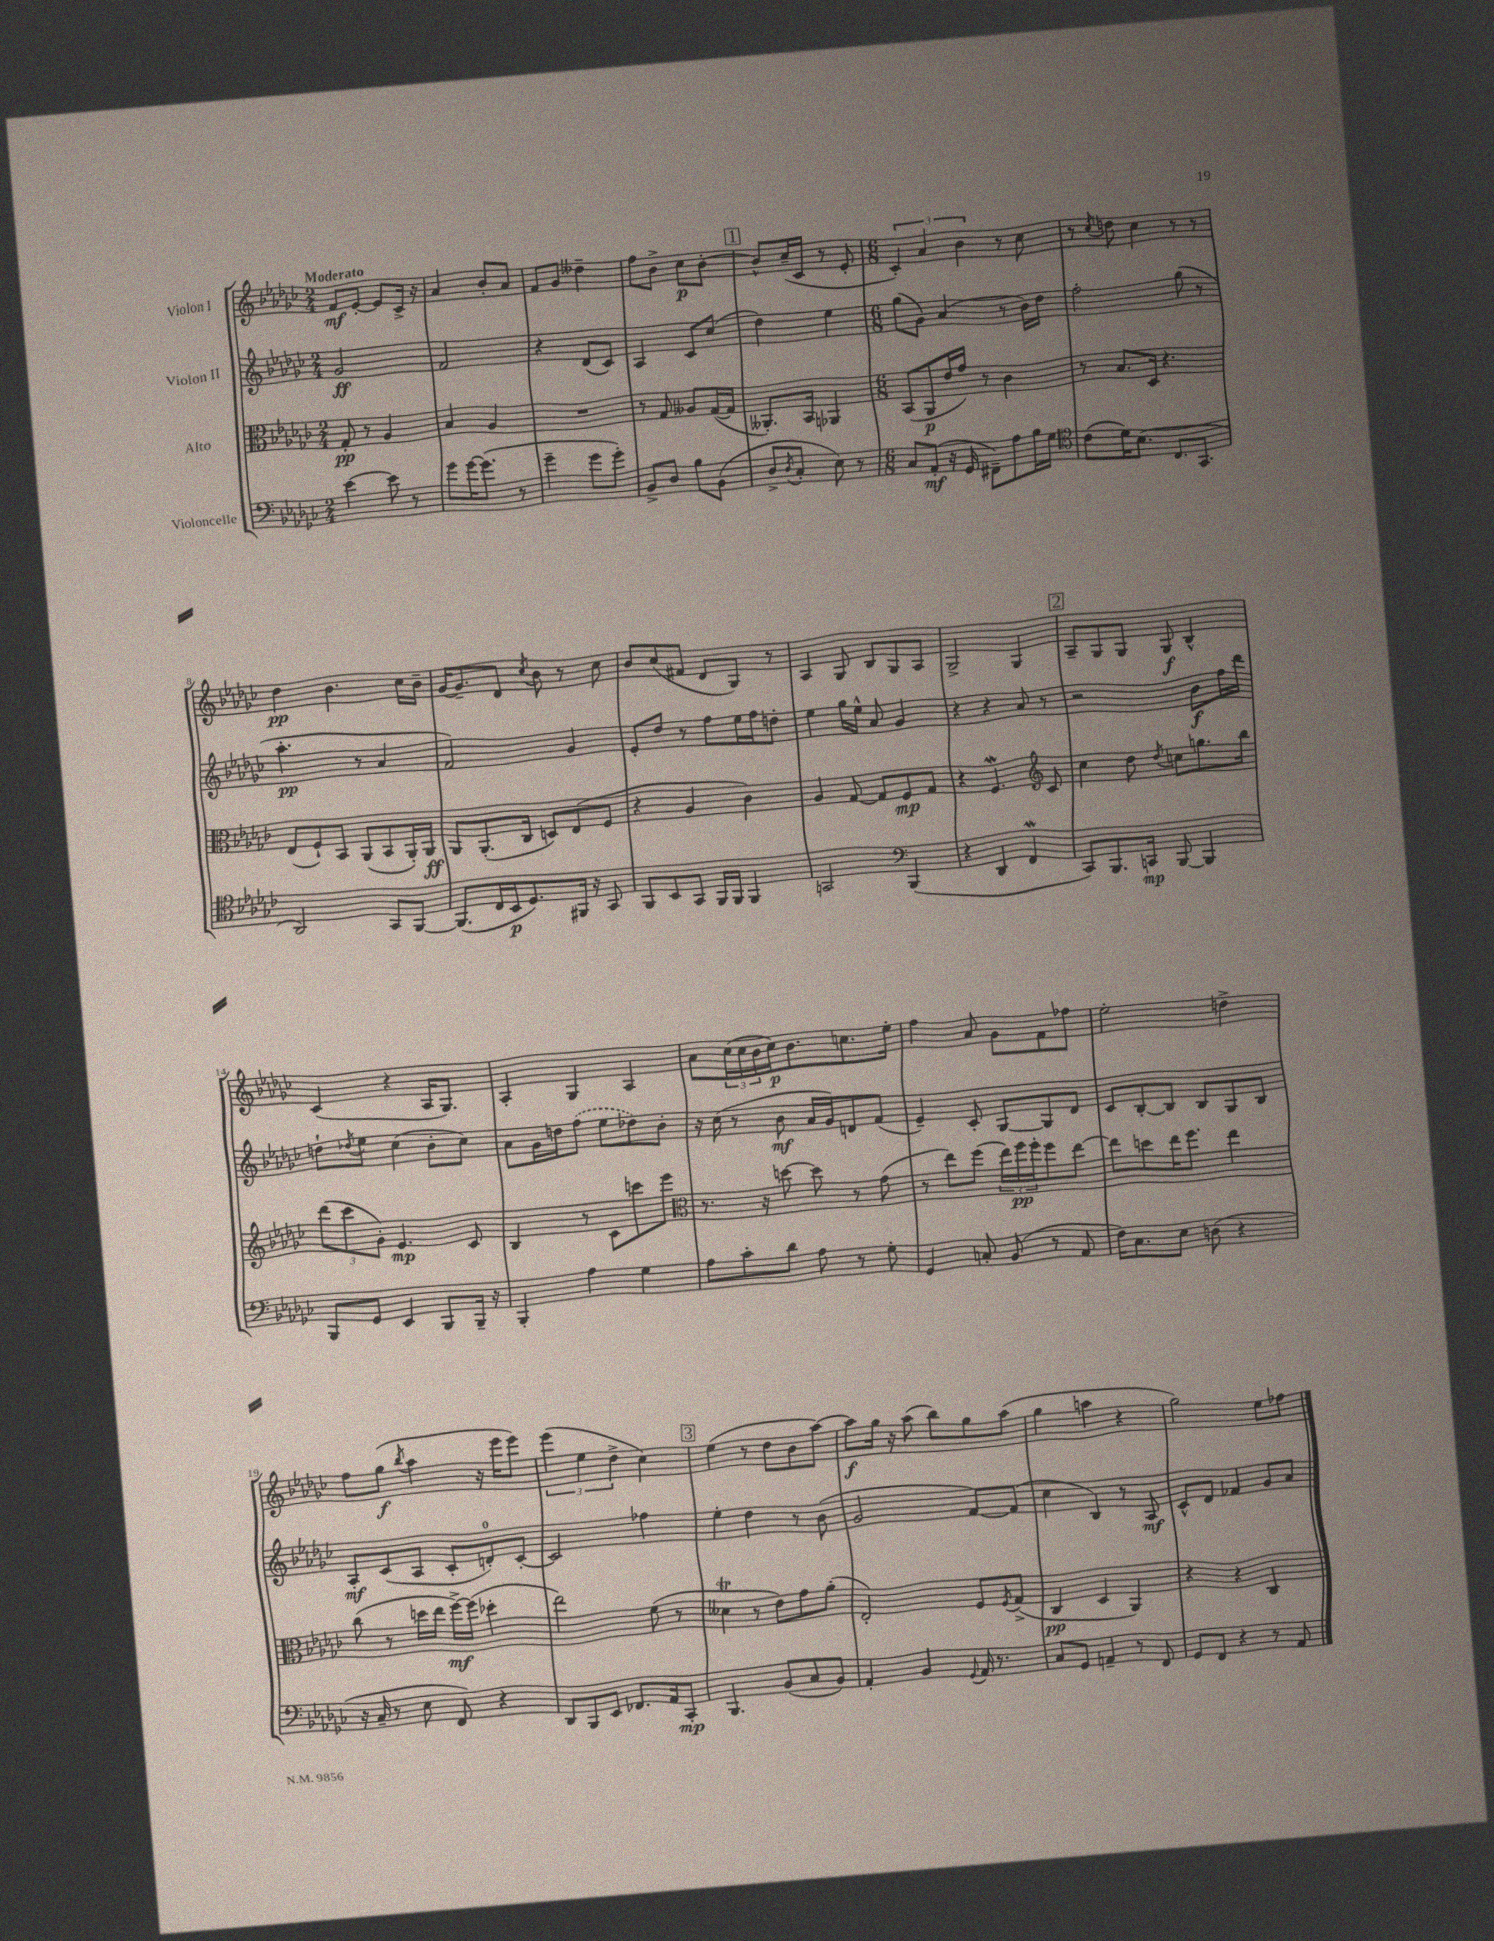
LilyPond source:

<<
\new StaffGroup <<
\new Staff = "s0" \with { instrumentName = "Violon I" } {
    \clef treble \key ges \major \numericTimeSignature \time 2/4 \tempo "Moderato"
    f'8\mf ees'8~-. ees'8 ces'16-> r16 |
    aes'4 bes'8-. aes'8 |
    f'8 ges'8 deses''4-- |
    f''8 bes'8-> ces''8\p bes'8~-. |
    \mark \markup { \box "1" } bes'8-^ ces''16--( ces'16 r8 ees'8-. |
    \numericTimeSignature \time 6/8 \tuplet 3/2 { ces'4-.) aes'4 bes'4 } r8 ces''8 |
    r8 \acciaccatura { ces''8 } d''8 ces''4 r8 r8 |
    des''4\pp bes'4. ces''16 bes'16-- |
    ges'16~ ges'8.-- des'8 \acciaccatura { ces''8 } bes'8 r8 ces''8 |
    bes'8 ces''8( fis'8 des'8 ges8) r8 |
    aes4 ges8 bes8 ges8 aes8 |
    ges2-> ges4 |
    \mark \markup { \box "2" } aes8-- ges8 ges8 ges8\f bes4-^ |
    ces'4( r4 aes16 ges8.) |
    aes4-. ges4 aes4 |
    aes'8 \tuplet 3/2 { ces''16( ces''16 bes'16 } ces''16\p) bes'8. c''8. ees''16-. |
    f''4 aes'8 ges'8 f'8 fes''8 |
    ees''2-. d''4-> |
    f''8 ges''8\f( \acciaccatura { bes''8 } aes''4 r16 ees'''16 ees'''8) |
    \tuplet 3/2 { ees'''4( ees''4 des''4-> } ces''4) |
    \mark \markup { \box "3" } ees''4( r8 des''8 bes'8 aes''8~) |
    aes''8\f ges''16 r16 aes''8( bes''8) ges''8 aes''8( |
    ges''4 a''4 r4 |
    ges''2) ees''8 fes''8 \bar "|." |
}
\new Staff = "s1" \with { instrumentName = "Violon II" } {
    \clef treble \key ges \major \numericTimeSignature \time 2/4
    ges'2\ff |
    f'2 |
    r4 des'8( ces'8) |
    aes4 ces'8 ces''8( |
    \mark \markup { \box "1" } des''4) ees''4 |
    \numericTimeSignature \time 6/8 ges''8( ges'8) aes'4( r8 bes'16) des''16 |
    f''2-. ges''8( r8 |
    aes''4.-.\pp r8 aes'4 |
    f'2) ges'4 |
    ees'8-. des''8 r8 f''8 ees''16 f''16 d''8-. |
    ees''4 ges''16 ees''16-^ aes'8 ges'4 |
    r4 r4 aes'8 r8 |
    \mark \markup { \box "2" } r2 bes'8\f f''16 des'''16 |
    d''8-! \acciaccatura { des''8 } ees''8 ces''4( bes'8-. ces''8) |
    aes'8 ges'16 d''16 \once \slurDashed f''8( ees''8 des''8) bes'8-. |
    r16 ces''16( r8 bes'8\mf aes'16 ges'16) d'8 f'8( |
    ees'4--) ces'8-. ges8~ ges8 des'8 |
    ces'8 bes8~-. bes8 bes8 ges8 bes8 |
    aes8-.\mf ces'8( aes8 ces'8-. d'8-0-.) ces'8~-. |
    ces'2 fes''4 |
    \mark \markup { \box "3" } ees''4-. des''4 r8 bes'8( |
    ges'2 f'8~) f'8( |
    ces''4 bes4) r8 aes8\mf |
    ces'8-^ des'8 fes'4 ges'8 aes'8 \bar "|." |
}
\new Staff = "s2" \with { instrumentName = "Alto" } {
    \clef alto \key ges \major \numericTimeSignature \time 2/4
    ges8-.\pp r8 aes4 |
    bes4 aes4 |
    R2 |
    r8 ges8 aeses8 ges16~( ges16 |
    \mark \markup { \box "1" } aeses,8.-.) bes,16 aes,4 |
    \numericTimeSignature \time 6/8 bes,8( aes,8\p ees'16 ges'16) r8 ces'4 |
    r8 bes8. des16 r4. |
    ees8( f8-!) bes,8 aes,8( bes,8 aes,16-.) aes,16\ff |
    aes,8 aes,8.-.( ces16 d8) ees8( f8 |
    r4 aes4 ces'4) |
    aes4 ges8~ ges8 f8\mp ges8 |
    r4 f4.\mordent \clef treble ces'8 |
    \mark \markup { \box "2" } ces''4 des''8 \acciaccatura { des''8 } c''8 g''8. bes''16 |
    \tuplet 3/2 { des'''8( ces'''8 ges'8-.) } ees'4.\mp ces'8 |
    bes4 r8 ces'8 c'''8 ees'''8 |
    \clef alto r8. r16 d''8~ d''8 r8 ges'8( |
    r8 ees''8) f''8( \tuplet 3/2 { ees''16) f''16\pp f''16-. } f''8 ees''8~ |
    ees''8 d''8 ees''16 f''8. ees''4 |
    ces''8( r8 d''16 ees''16 f''16~->\mf) f''16( des''4-. |
    ees''2) f'8( r8 |
    \mark \markup { \box "3" } deses'4\trill r8 ees'8) ges'8 aes'8-.( |
    ees2-.) f8 \acciaccatura { f8 } ges8->( |
    ces4\pp des4 aes,4) |
    r4 r4 ces4 \bar "|." |
}
\new Staff = "s3" \with { instrumentName = "Violoncelle" } {
    \clef bass \key ges \major \numericTimeSignature \time 2/4
    ees'4~ ees'8 r8 |
    ges'8 ges'16~ ges'8.( r8 |
    ges'4-- ges'8 ges'8-.) |
    bes,8-> des8 bes8 bes,8( |
    \mark \markup { \box "1" } des8-> \acciaccatura { des8 } ces8-. ees8) r8 |
    \numericTimeSignature \time 6/8 ces8 aes,8-.\mf( r16 ges,16 fis,8--) aes8 bes16 ges16 |
    \clef tenor ces'8( des'16) bes8.( ces8. ges,8. |
    aes,2) ges,8 f,8~ |
    f,8.( ces16 bes,16\p des8.) fis,16 r16 ges,8 |
    f,8 bes,8 ges,8 f,16 f,16 f,4 |
    g,2 \clef bass bes,,4( |
    r4 des,4 f,4\mordent |
    \mark \markup { \box "2" } ces,8) bes,,8. c,16\mp bes,,8~ bes,,4 |
    bes,,8 ges,8 ees,4 bes,,8 bes,,16-- r16 |
    bes,,4-. aes4 ges4 |
    aes8 ces'8-. des'8 aes8 r8 ges8-. |
    ges,4 c8-. bes,8( r8 aes,8 |
    f16) ces8. ees8 d8( r4 |
    r16 ces16-- r8 ees8 f,8) r4 |
    des,8 bes,,8 ees,8 fes,8. aes,16 ces,8-.\mp |
    \mark \markup { \box "3" } bes,,4. bes,8( ces8 bes,8) |
    aes,4-. bes,4 \appoggiatura { ges,8 } aes,16 r8. |
    ces8 ges,8 a,4-- r8 f,8 |
    ges,8 f,8 r4 r8 aes,8 \bar "|." |
}
>>
>>
